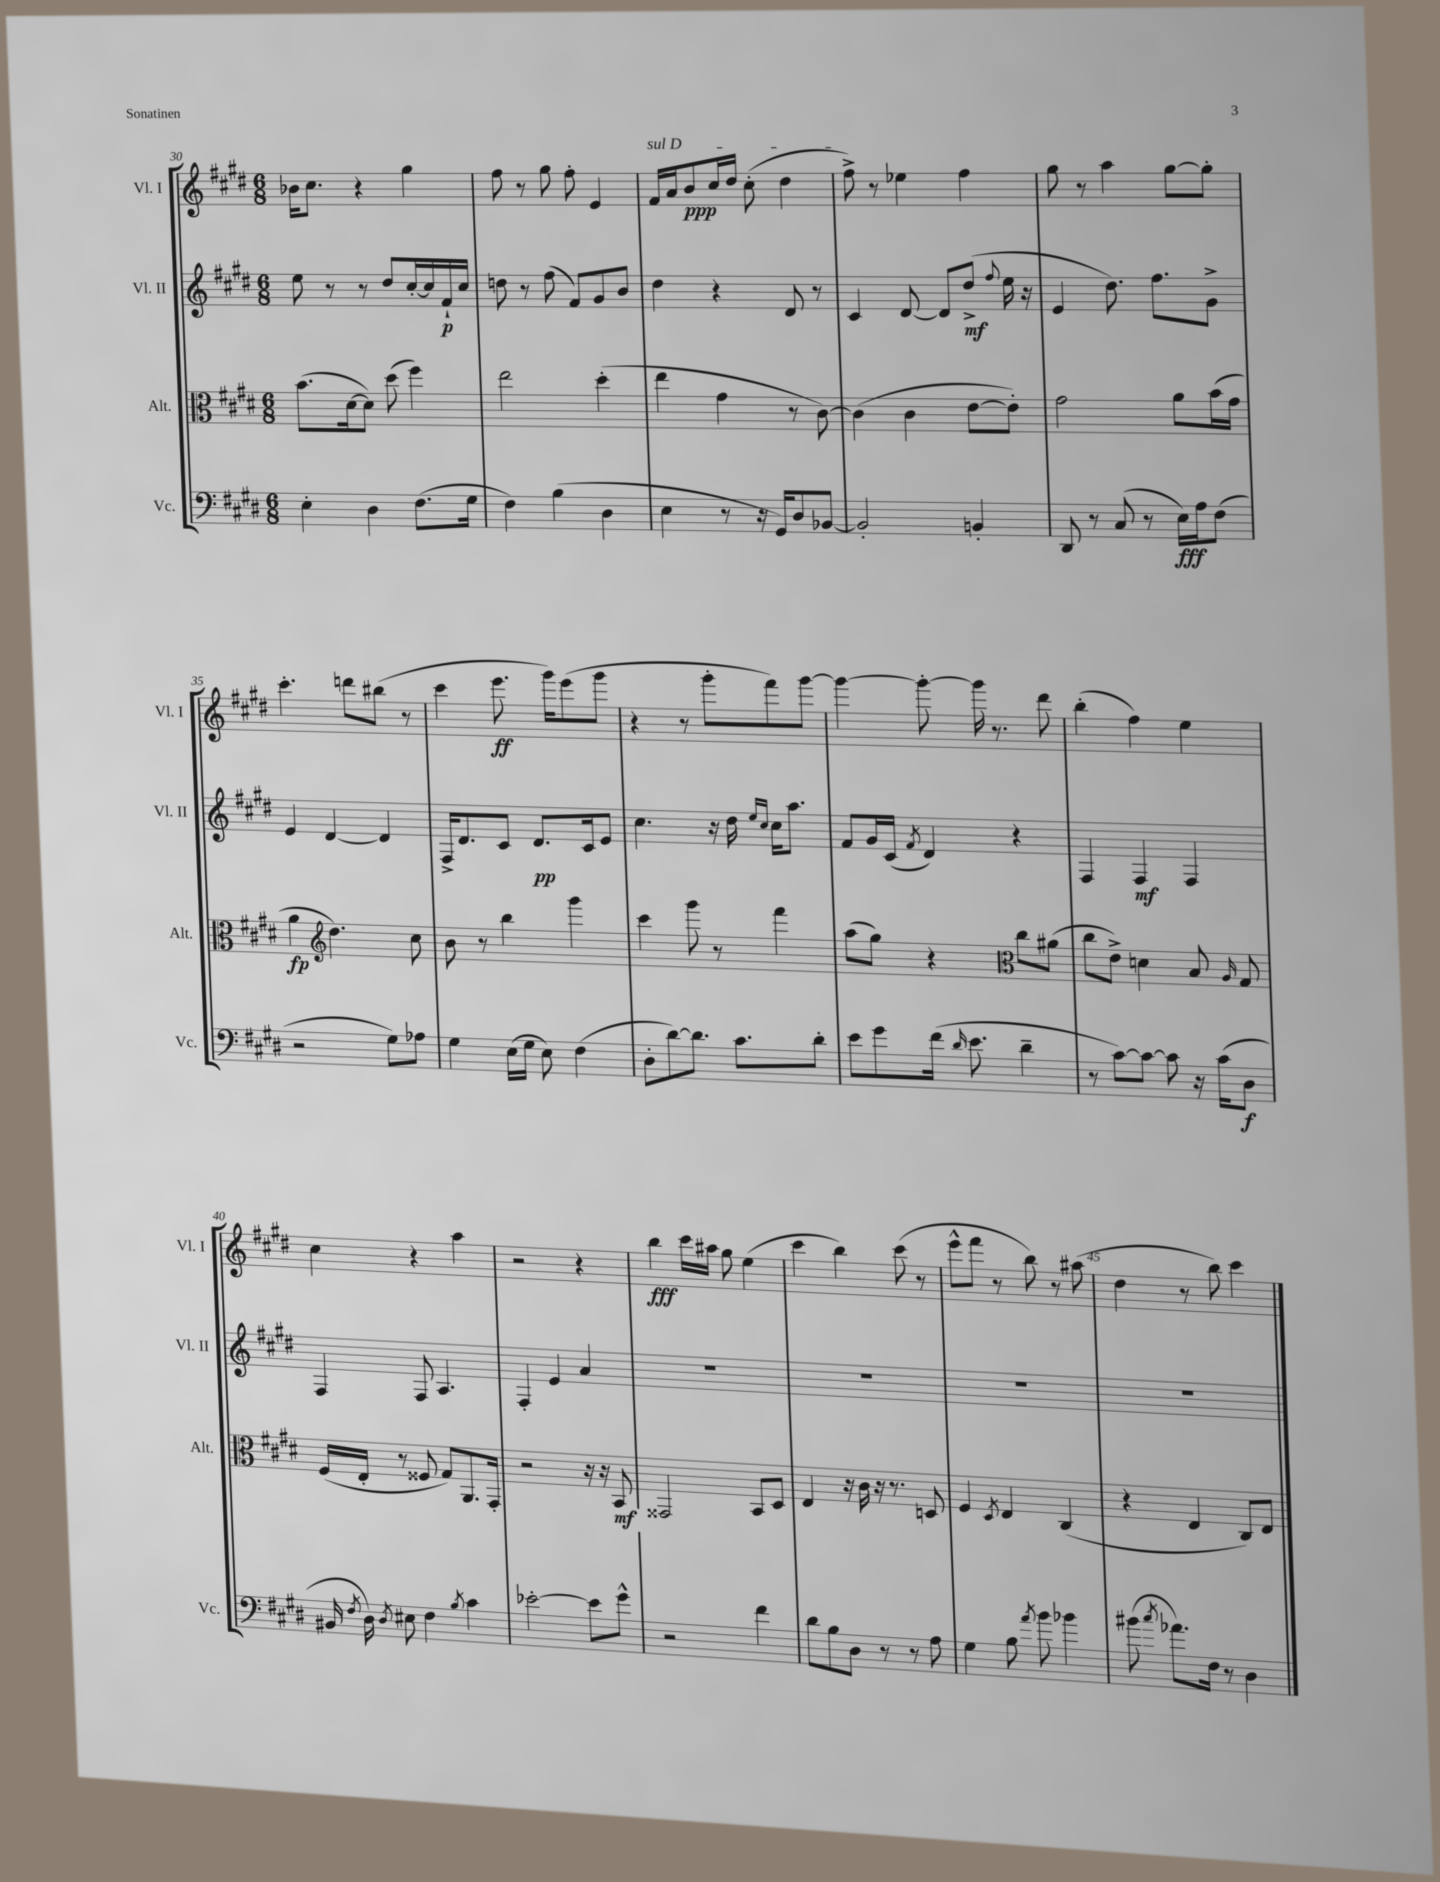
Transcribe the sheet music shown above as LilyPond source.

<<
\new StaffGroup <<
\new Staff = "s0" \with { instrumentName = "Vl. I" shortInstrumentName = "Vl. I" } {
    \clef treble \key e \major \numericTimeSignature \time 6/8
    \autoBeamOff bes'16[ cis''8.] r4 gis''4 |
    fis''8 r8 gis''8 fis''8-. e'4 |
    \once \override TextSpanner.bound-details.left.text = \markup { \italic "sul D" } fis'16[\startTextSpan a'16 b'8\ppp cis''16 dis''16] cis''8-.( dis''4 |
    fis''8->\stopTextSpan) r8 ees''4 fis''4 |
    gis''8 r8 a''4 gis''8[~ gis''8]-. |
    cis'''4.-. d'''8[ bis''8]( r8 |
    cis'''4 e'''8.\ff gis'''16[) e'''8( gis'''8] |
    r4 r8 gis'''8[-. fis'''8) gis'''8]~ |
    gis'''4~ gis'''8~-. gis'''16 r8. dis'''8 |
    b''4-.( fis''4) e''4 |
    cis''4 r4 a''4 |
    r2 r4 |
    b''4\fff cis'''16[ ais''16] gis''8 e''4( |
    cis'''4 b''4) cis'''8( r8 |
    e'''8[-^ fis'''8] r8 b''8) r8 ais''8( |
    dis''4 r8 b''8) cis'''4 \bar "|." |
}
\new Staff = "s1" \with { instrumentName = "Vl. II" shortInstrumentName = "Vl. II" } {
    \clef treble \key e \major \numericTimeSignature \time 6/8
    \autoBeamOff e''8 r8 r8 dis''8[ cis''16~-. cis''16 fis'16-!\p cis''16] |
    d''8 r8 fis''8( fis'8[) gis'8 b'8] |
    dis''4 r4 dis'8 r8 |
    cis'4 dis'8~ dis'8[ dis''8]->\mf( \appoggiatura { fis''8 } e''16 r16 |
    e'4 dis''8.) fis''8.[ gis'8]-> |
    e'4 dis'4~ dis'4 |
    fis16[-> dis'8. cis'8] dis'8.[\pp cis'16 e'8] |
    cis''4. r16 dis''16 \grace { e''16[ cis''16] } cis''16[ a''8.] |
    fis'8[ gis'16 cis'16]( \acciaccatura { fis'8 } dis'4) r4 |
    fis4 fis4\mf fis4 |
    fis4 fis8 a4. |
    fis4-. e'4 a'4 |
    R2. |
    R2. |
    R2. |
    R2. \bar "|." |
}
\new Staff = "s2" \with { instrumentName = "Alt." shortInstrumentName = "Alt." } {
    \clef alto \key e \major \numericTimeSignature \time 6/8
    \autoBeamOff b'8.[( dis'16~ dis'8]) dis''8( fis''4) |
    e''2 dis''4-.( |
    e''4 gis'4 r8 cis'8~) |
    cis'4( cis'4 e'8[~ e'8]-.) |
    gis'2 a'8[ b'16( gis'16] |
    a'4\fp \clef treble dis''4.) cis''8 |
    b'8 r8 b''4 gis'''4 |
    cis'''4 gis'''8 r8 fis'''4 |
    a''8[( gis''8]) r4 \clef alto cis''8[ ais'8]( |
    cis''8[ e'8]->) d'4 b8 \grace { a16 } gis8 |
    fis16[( e16]-. r8 fisis8 gis8[) a,8. gis,16]-. |
    r2 r16 r16 b,8\mf |
    gisis,2 b,8[ dis8] |
    e4 r16 cis'16 r16 r8. d8 |
    fis4 \acciaccatura { dis8 } e4 cis4( |
    r4 e4 cis8[) e8] \bar "|." |
}
\new Staff = "s3" \with { instrumentName = "Vc." shortInstrumentName = "Vc." } {
    \clef bass \key e \major \numericTimeSignature \time 6/8
    \autoBeamOff e4-. dis4 fis8.[( gis16] |
    fis4) b4( dis4 |
    e4 r8 r16 gis,16[) dis8 bes,8]~ |
    bes,2-. b,4-. |
    dis,8 r8 cis8( r8 e16[\fff) a16 fis8]( |
    r2 gis8[) aes8] |
    gis4 e16[( gis16] e8) fis4( |
    dis8[-. dis'8~) dis'8.] cis'8.[ dis'8]-. |
    e'8[ gis'8 fis'16]( \grace { dis'16 } e'8. dis'4-- |
    r8 cis'8[~) cis'8]~ cis'8 r16 cis'16[( dis8]\f |
    bis,16 \acciaccatura { fis8 } dis16) \acciaccatura { dis8 } eis8 fis4 \acciaccatura { b8 } cis'4 |
    ees'2~-. ees'8[ gis'8]-^ |
    r2 fis'4 |
    dis'8[ b8 dis8] r8 r8 a8 |
    gis4 b8 \acciaccatura { a'8 } b'8 bes'4 |
    bis'8( \acciaccatura { cis''8 } aes'8.[) fis16] r8 dis4 \bar "|." |
}
>>
>>
\layout { \context { \Score currentBarNumber = #30 \override BarNumber.break-visibility = ##(#f #t #t) barNumberVisibility = #(every-nth-bar-number-visible 5) } }
